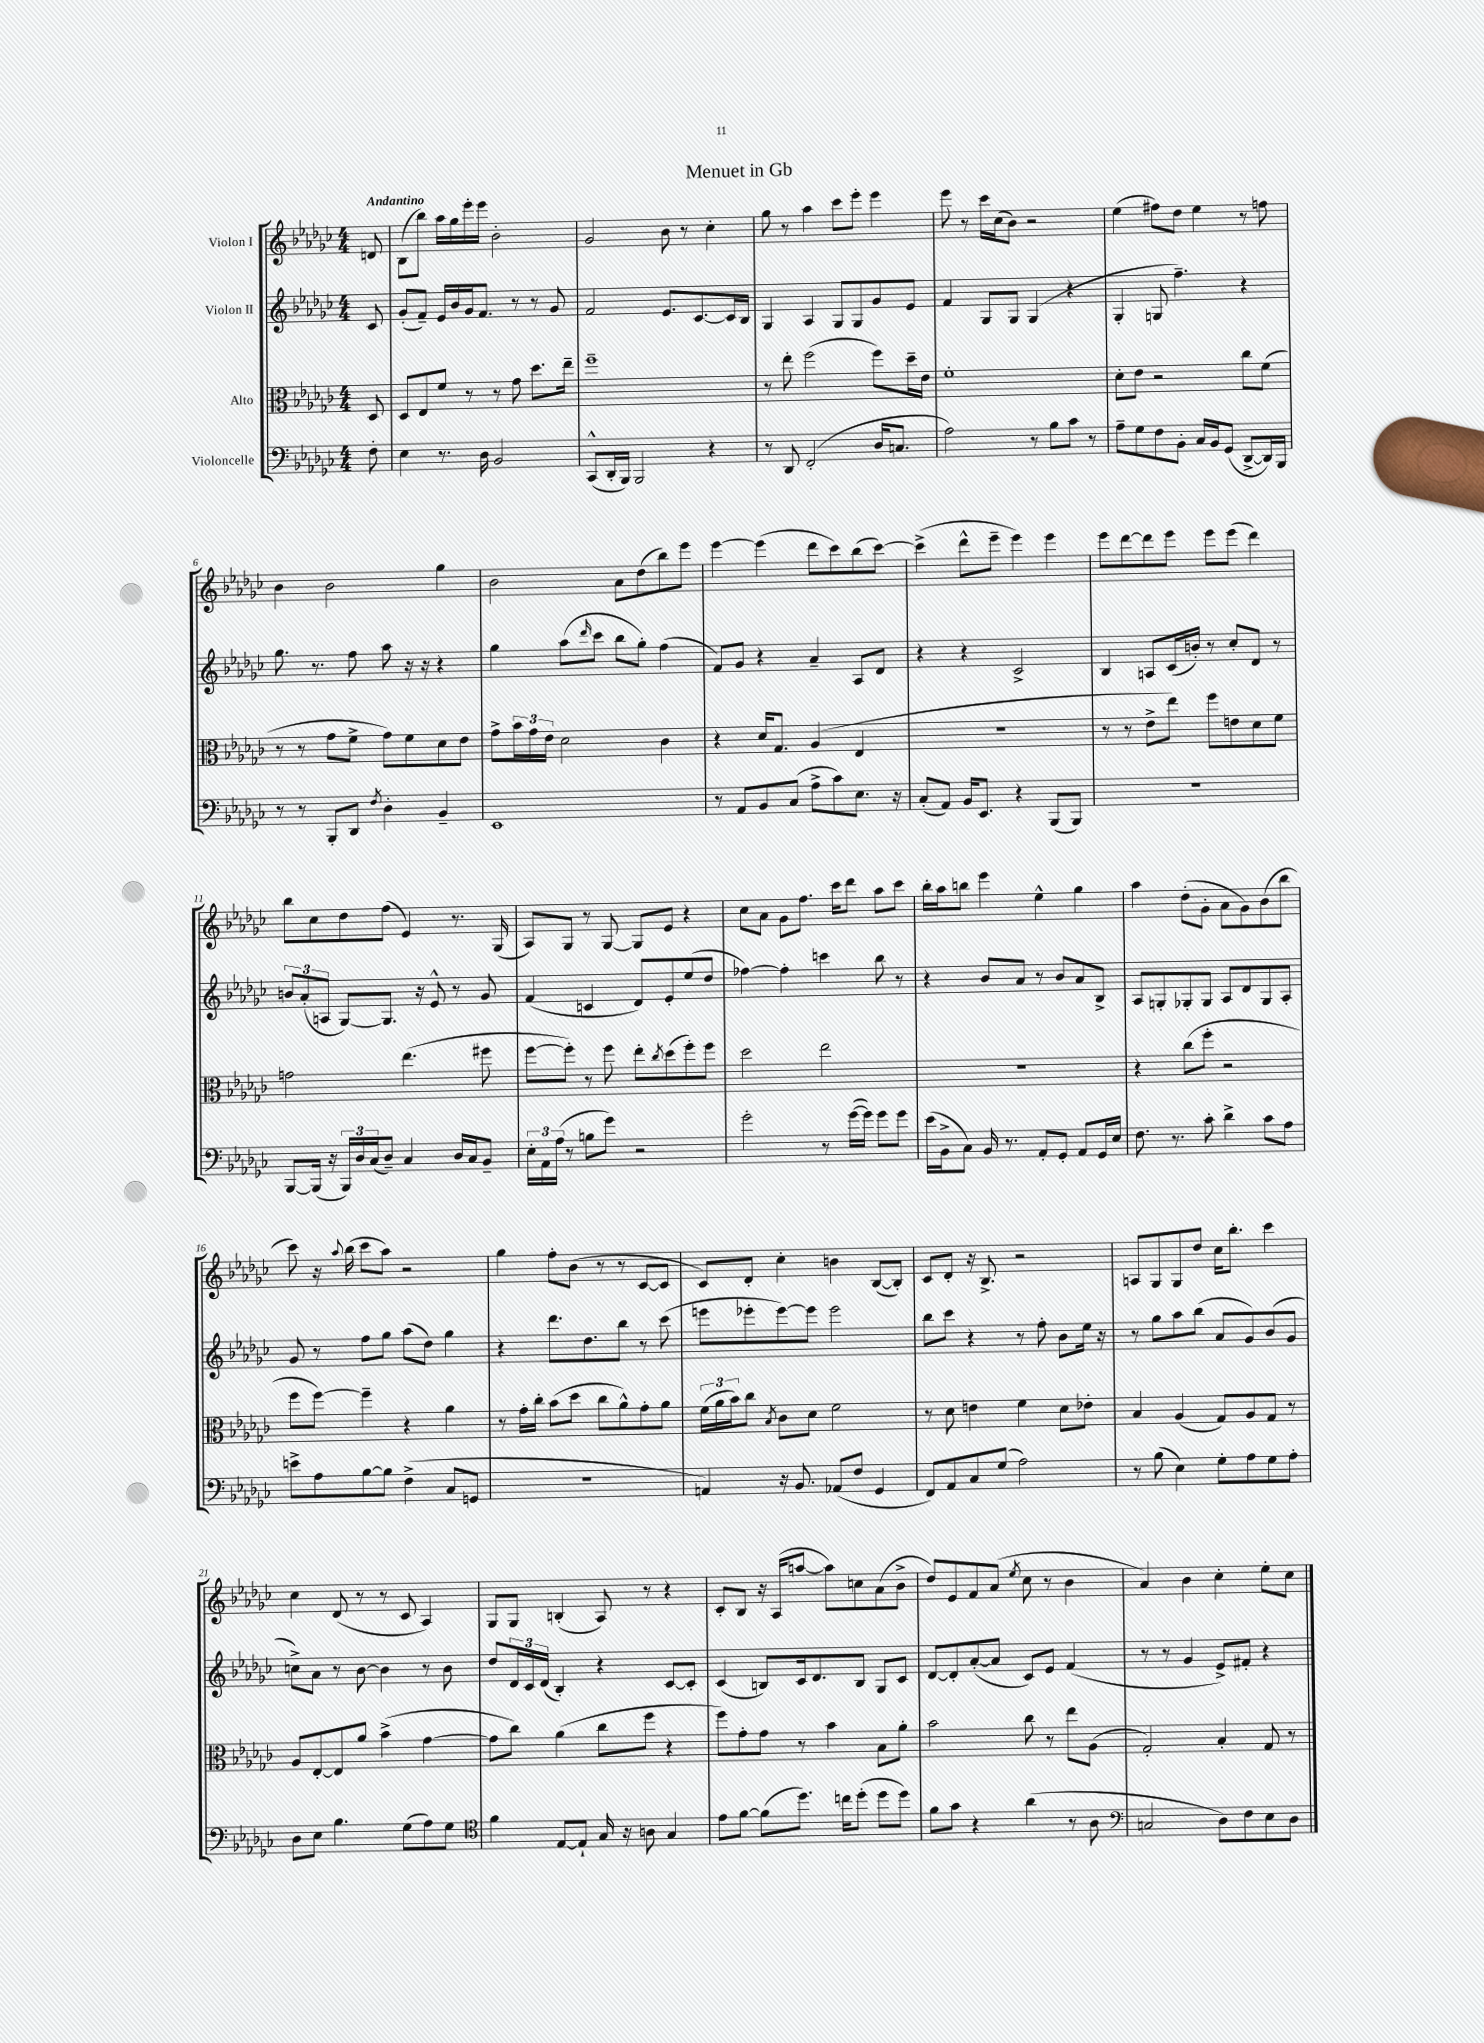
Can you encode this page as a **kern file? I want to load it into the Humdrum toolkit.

**kern	**kern	**kern	**kern
*staff4	*staff3	*staff2	*staff1
*clefF4	*clefC3	*clefG2	*clefG2
*k[b-e-a-d-g-c-]	*k[b-e-a-d-g-c-]	*k[b-e-a-d-g-c-]	*k[b-e-a-d-g-c-]
*M4/4	*M4/4	*M4/4	*M4/4
8F'	8D-	8c-	8d
=	=	=	=
4E-	8D-	(8g-'	(8B-
.	8E-	8f~)	8bb-)
8.r	8f	16e-	16aa-
.	.	16b-	16gg-
.	8r	16g-	16eee-'
16D-	.	8.f	16eee-
2BB-	8r	.	2b-'
.	8g-	8r	.
.	8.dd-	8r	.
.	.	8g-	.
.	16ee-~	.	.
=	=	=	=
(8CC-^^	1ff~	2f	2g-
16DD-'	.	.	.
16BBB-)	.	.	.
2BBB-	.	.	.
.	.	8.e-	8b-
.	.	.	8r
.	.	[8.c-	.
4r	.	.	4cc-'
.	.	16c-]	.
.	.	16B-	.
=	=	=	=
8r	8r	4G-	8gg-
8DD-	8ee-'	.	8r
(2FF'	(2ff	4A-	4aa-
.	.	8G-	8ccc-
.	.	8G-	8eee-'
16D-	8ff)	8g-	4eee-
8.C	.	.	.
.	16dd-~	8e-	.
.	16e-	.	.
=	=	=	=
2A-)	1f'	4f	8eee-
.	.	.	8r
.	.	8G-	16ccc-
.	.	.	(16cc-
.	.	8G-	8b-)
8r	.	(4G-	2r
8B-	.	.	.
8c-	.	4r	.
8r	.	.	.
=	=	=	=
8A-~	8d-'	4G-'	(4ee-
8G-	8e-	.	.
8F	2r	8G	8ff#)
8BB-'	.	4.ff~)	8dd-
16C-	.	.	4ee-
16BB-	.	.	.
(8GG-	.	.	.
[8DD-^	8cc-	4r	8r
16DD-])	(8f	.	8ff
16BBB-	.	.	.
=	=	=	=
8r	8r	8.gg-	4b-
8r	8r	.	.
.	.	8.r	.
8BBB-'	8g-	.	2b-
8DD-	8f^	8ff	.
8qF	.	.	.
4D-'	8g-)	8aa-	.
.	8f	16r	.
.	.	16r	.
4BB-~	8d-	4r	4gg-
.	8e-	.	.
=	=	=	=
1EE-	8g-^	4gg-	2b-
.	24b-	.	.
.	24g-	.	.
.	24e-	.	.
.	2d-	(8aa-	.
.	.	16qqddd-	.
.	.	8ccc-	.
.	.	8bb-	8a-
.	.	8gg-')	(8dd-
.	4c-	(4ff	8bb-)
.	.	.	8eee-
=	=	=	=
8r	4r	8f)	[4eee-
8AA-	.	8g-	.
8BB-	16d-	4r	(4eee-]
.	8.G-	.	.
(8C-	.	.	.
8A-^	(4A-	4a-~	8ddd-
8c-)	.	.	8ccc-)
8.E-	4E-	8A-	(8bb-
.	.	8d-	[8ccc-)
16r	.	.	.
=	=	=	=
(8C-'	1r	4r	(4ccc-^]
8AA-)	.	.	.
16BB-	.	4r	8ddd-^^
8.EE-	.	.	.
.	.	.	8eee-~
4r	.	2c-^	4eee-)
(8BBB-	.	.	4eee-
8BBB-)	.	.	.
=	=	=	=
1r	8r	4B-	8eee-
.	8r	.	[8ddd-
.	8e-^	8A	8ddd-]
.	8ee-)	(16c-	8eee-
.	.	16b')	.
.	8ff	8r	8eee-
.	8e	8cc-'	(8eee-
.	8d-	8d-	4ddd-)
.	8f	8r	.
=	=	=	=
[8BBB-	2g	12b	8bb-
.	.	(12a-'	.
(16BBB-]	.	.	8cc-
.	.	12A	.
16r	.	.	.
24BBB-)	.	[8G-)	8dd-
24D-	.	.	.
(24C-	.	.	.
8D-~)	.	8.G-]	(8ff
4C-	(4.ee-	.	4e-)
.	.	16r	.
.	.	8e-^^	.
16D-	.	8r	8.r
16C-	.	.	.
8BB-~	8ff#	8g-	.
.	.	.	(16G-
=	=	=	=
24E-'	[8ff	(4f	8A-)
24AA-	.	.	.
(24A-	.	.	.
8r	8ff'])	.	8G-
8B	8r	4c	8r
8g-)	8ff	.	[8G-
2r	8ee-'	8d-)	8G-]
.	8qcc-	.	.
.	(8dd-	8e-'	8e-
.	8ff')	(8ee-	4r
.	8ff	8dd-	.
=	=	=	=
2g-'	2dd-	[4ff-)	8cc-
.	.	.	8a-
.	.	4ff-']	8g-
.	.	.	8.ff
8r	2ee-	4ccc	.
.	.	.	16ccc-
([16g-	.	.	8ddd-
16g-])	.	.	.
8g-	.	8bb-	8aa-
8g-	.	8r	8ccc-
=	=	=	=
(16e-	1r	4r	16bb-'
16BB-^	.	.	16aa-
8C-)	.	.	8bb
16BB-	.	8b-	4eee-
8.r	.	.	.
.	.	8a-	.
8AA-'	.	8r	4ee-^^
8GG-'	.	8b-	.
8AA-	.	8a-	4gg-
16GG-	.	8B-^	.
16E-	.	.	.
=	=	=	=
8.F	4r	8A-	4aa-
.	.	8G'	.
8.r	.	.	.
.	(8cc-	8G-'	(8dd-'
8c-'	8ff'	8G-	8g-'
4d-^	2r	8A-	8a-
.	.	8d-	8g-)
8c-	.	8G-	(8b-
8A-	.	8A-'	8bb-
=	=	=	=
8e^	8ff	8g-	8ccc-)
8A-	[8ff)	8r	16r
.	.	.	8qqaa-
.	.	.	(16bb-
[8B-	4ff~]	8ff	8ccc-
8B-]	.	8gg-	8aa-)
(4F^	4r	(8aa-	2r
.	.	8dd-)	.
8C-	4a-	4gg-	.
8GG	.	.	.
=	=	=	=
1r	8r	4r	4gg-
.	16g-'	.	.
.	16cc-'	.	.
.	(8b-	8.ddd-	8ff'
.	8dd-	.	(8b-
.	.	8.dd-	.
.	8cc-	.	8r
.	8a-^^)	8bb-	8r
.	8g-'	8r	[8c-
.	8a-	(8ccc-	8c-]
=	=	=	=
4AA)	(24f	8eee	8c-)
.	24a-	.	.
.	24b-)	.	.
.	8cc-	8eee-'	8d-'
.	8qB-	.	.
16r	8c-	[8eee-)	4cc-'
8.BB-	.	.	.
.	8d-	8eee-]	.
(8AA-	2f	2eee-	4b
8F	.	.	.
4GG-	.	.	([8B-
.	.	.	8B-'])
=	=	=	=
8FF)	8r	8bb-	8c-
8AA-	8d-	8ccc-	8d-'
8C-	4e	4r	16r
.	.	.	8.B-^
(8G-	.	.	.
2A-)	4f	8r	2r
.	.	8ff'	.
.	8d-	8b-	.
.	8e-'	16ee-	.
.	.	16r	.
=	=	=	=
8r	4B-	8r	8A
(8B-	.	8gg-	8G-
4E-)	(4A-	8aa-	8G-
.	.	(8bb-	8dd-
8G-'	8G-)	8a-	16cc-
.	.	.	8.bb-'
8A-	8A-	8g-)	.
8G-	8G-	(8b-	4ccc-
8A-'	8r	8g-	.
=	=	=	=
8D-	8A-	8cc^)	4cc-
8E-	[8E-'	8a-	.
4.B-	8E-]	8r	(8d-
.	8a-	[8b-	8r
.	(4b-^	4b-]	8r
(8G-	.	.	8c-
8A-)	[4g-	8r	4A-)
8G-	.	8b-	.
=	=	=	=
*clefC4	*	*	*
4f	8g-]	8dd-	8G-
.	8cc-)	24d-	8G-
.	.	24c-	.
.	.	(24d-	.
[8E-	(4a-	4B-')	(4B'
8E-`]	.	.	.
16G-	8cc-	4r	8A-)
16r	.	.	.
8A	8ff	.	8r
4G-	4r	[8c-	4r
.	.	8c-']	.
=	=	=	=
8e-	8ff)	(4c-	8c-'
[8f	8g-'	.	8B-
(8f]	8g-	8B)	16r
.	.	.	(16A-
8.dd-)	8r	16c-	[8aa
.	.	8.d-	.
.	4b-	.	8aa])
16cc	.	.	.
(8dd-'	.	8B	8cc
8dd-	8B-	8G-	(8a-
8dd-)	8a-'	8c-	8b-^
=	=	=	=
8f	2b-	[8d-	8dd-)
8g-	.	8d-']	8e-
4r	.	([8a-'	8f
.	.	8a-]	(8a-
.	.	.	8qee-
(4a-	8cc-	8c-)	8cc-
.	8r	8e-	8r
8r	8ee-	(4f	4b-
8A-	(8A-	.	.
=	=	=	=
*clefF4	*	*	*
2C	2G-')	8r	4a-)
.	.	8r	.
.	.	4g-	4b-
8D-)	4B-'	8e-^)	4cc-'
8F	.	8f#'	.
8E-	8G-	4r	8ee-'
8D-	8r	.	8cc-
==	==	==	==
*-	*-	*-	*-
